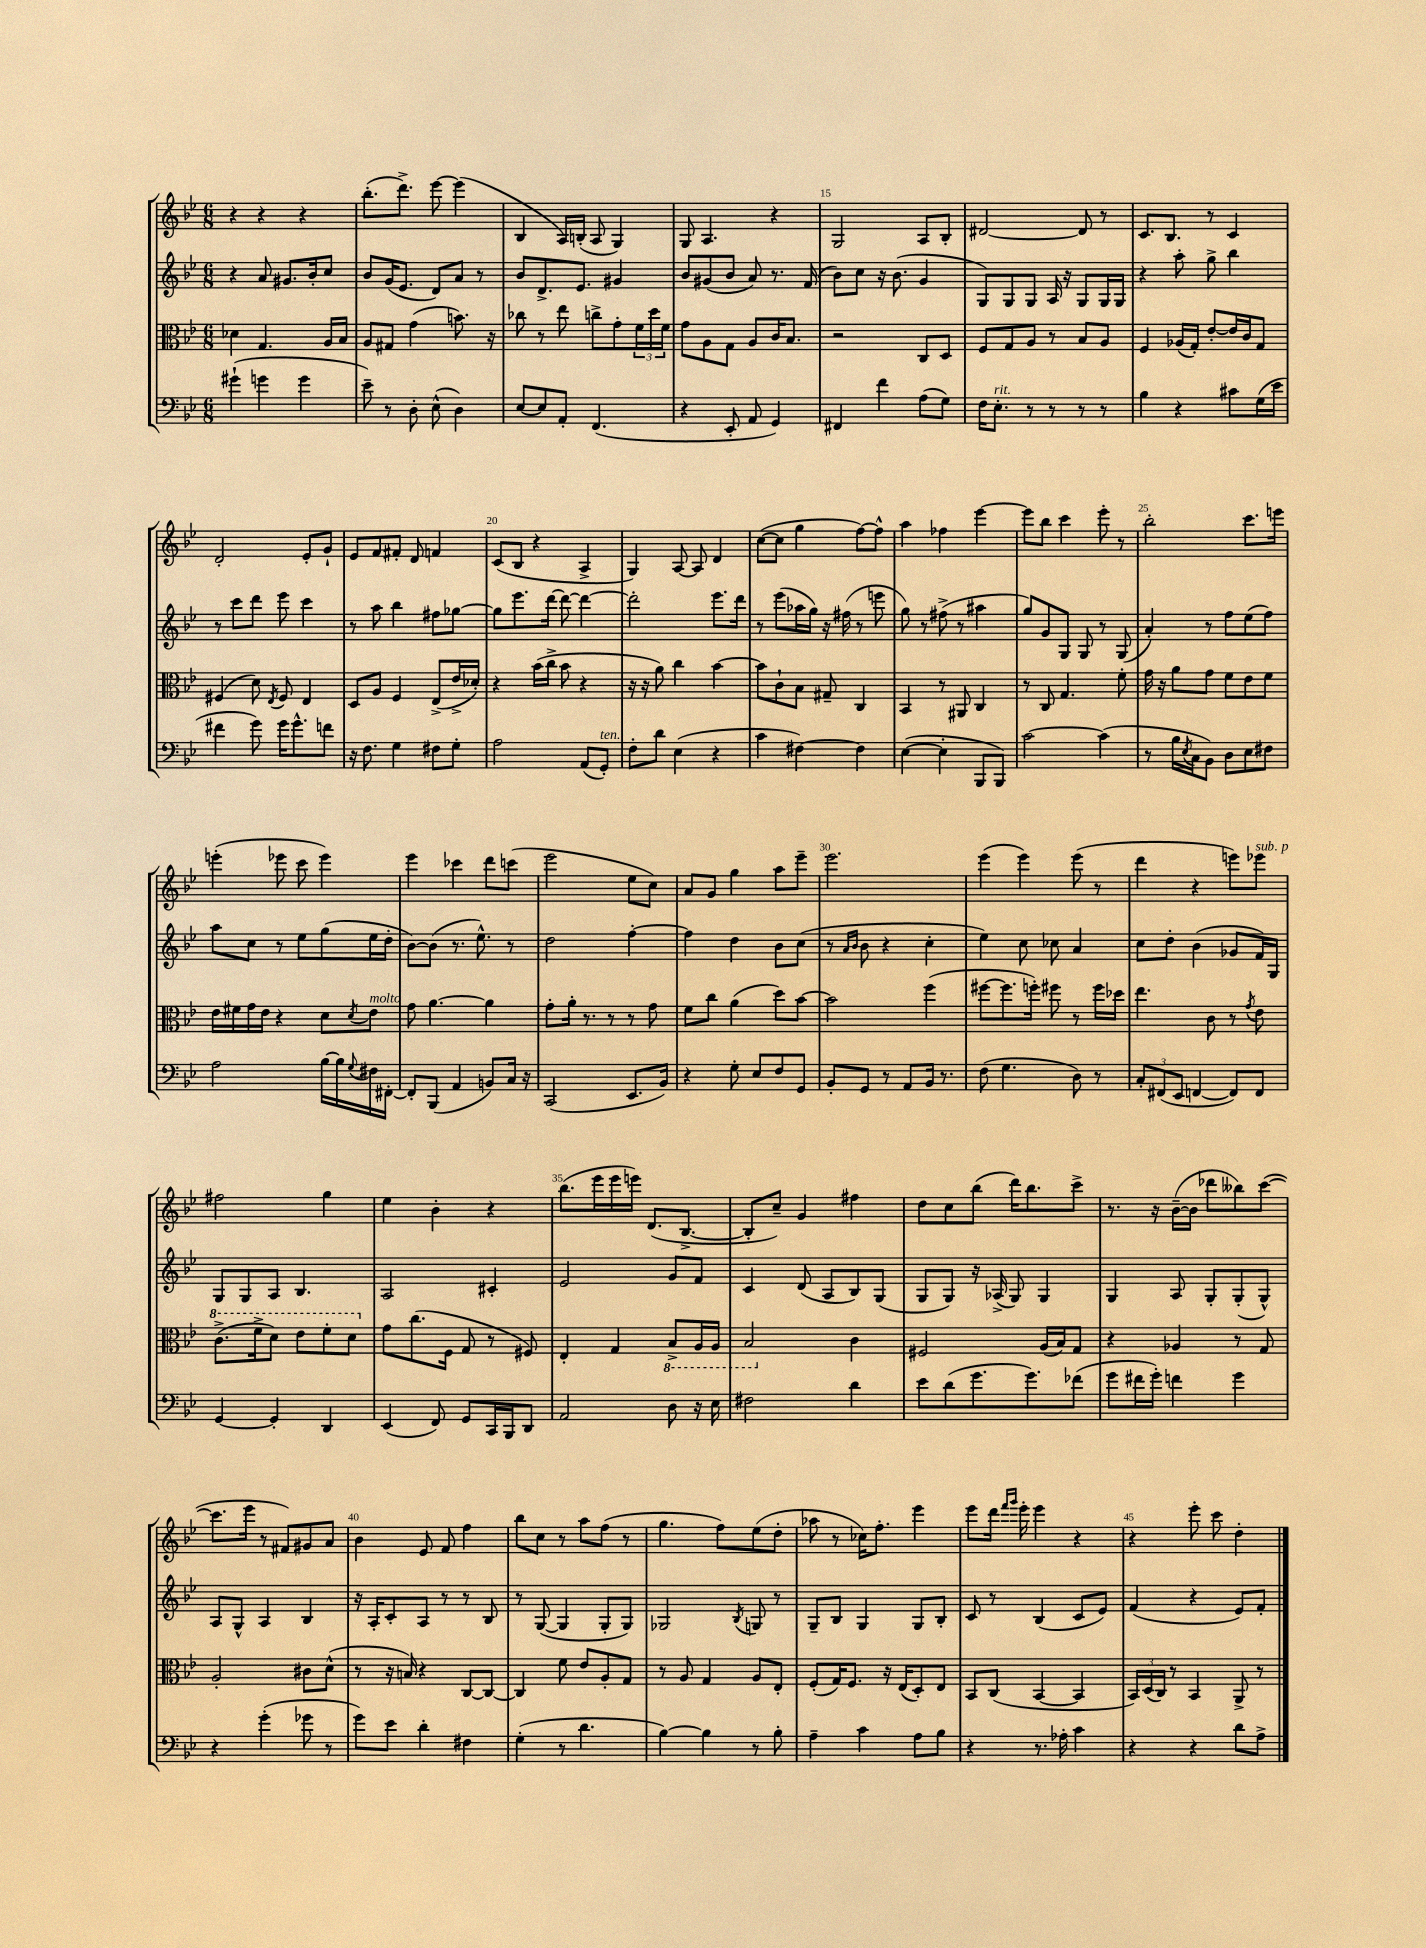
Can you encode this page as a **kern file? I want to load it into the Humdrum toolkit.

**kern	**kern	**kern	**kern
*part4	*part3	*part2	*part1
*staff4	*staff3	*staff2	*staff1
*clefF4	*clefC3	*clefG2	*clefG2
*k[b-e-]	*k[b-e-]	*k[b-e-]	*k[b-e-]
*M6/8	*M6/8	*M6/8	*M6/8
=11	=11	=11	=11
(4g#X`\	4d-X\	4r	4r
4gn\	4.G/	8a/	4r
.	.	8.g#X/L	.
4g\	.	.	4r
.	.	16b-'/k	.
.	16A/LL	8cc/J	.
.	16B-/JJ	.	.
=12	=12	=12	=12
8e-~\)	8A/L	8b-/L	(8.bb-'\L
8r	8G#X/J	(16g/K	.
.	.	8.e-/J	8.ddd^\J)
8D'\	(4g\	.	.
(8E-^^\	.	8d/L)	[8eee-\
4D\)	8.bn\)	8a/J	(4eee-\]
.	.	8r	.
.	16r	.	.
=13	=13	=13	=13
[8E-/L	8cc-X\	8b-/L	4B-/
8E-/]	8r	8.d^/	.
8AA'/J	8ee-\	.	16A/LL)
.	.	8.e-/J	(16Bn'/JJ
(4.FF/	8ccn^\L	.	8A/
.	8g'\	4g#X/	4G/)
.	24f\L	.	.
.	24dd\	.	.
.	24f\JJ	.	.
=14	=14	=14	=14
4r	8g\L	8b-/L	8G/
.	8A\	(8g#X/	4.A/
8EE-'/	8G\J	8b-/J	.
8AA/	8A/L	8a/)	.
4GG/)	16c/K	8.r	4r
.	8.B-/J	.	.
.	.	(16f/	.
=15	=15	=15	=15
4FF#X/	2r	8b-\L)	2G/
.	.	8cc\J	.
4f\	.	16r	.
.	.	(8.b-\	.
(8A\L	8C/L	4g/	8A/L
8G\J)	8D/J	.	8B-'/J
=16	=16	=16	=16
16F\KL	8F/L	8G/L)	[2d#X/
!LO:TX:a:i:t=rit.	!	!	!
8.E-'\J	.	.	.
.	8G/	8G/	.
8r	8A/J	8G/J	.
8r	8r	16A/	.
.	.	16r	.
8r	8B-/L	8G/L	8d#/]
8r	8A/J	16G/L	8r
.	.	16G/JJ	.
=17	=17	=17	=17
4B-\	4F/	4r	8.c/L
.	.	.	8.B-/J
4r	(16A-X/LL	8aa'\	.
.	16G'/JJ)	.	.
.	[8e-'/L	8gg^\	8r
8c#X\L	16e-/L]	4bb-\	4c/
.	16c/J	.	.
(16G\L	8G/J	.	.
16e-\JJ	.	.	.
!!LO:LB:g=z
=18	=18	=18	=18
4f#X\	(4F#X/	8r	2d'/
.	.	8ccc\L	.
8g\)	8d\)	8ddd\J	.
.	8qE-/	.	.
16g\KL	8F#/	8eee-\	.
8.g^^\	.	.	.
.	4E-/	4ccc\	8e-'/L
8fn\J	.	.	8g`/J
=19	=19	=19	=19
16r	8D/L	8r	8e-/L
8.F\	.	.	.
.	8A/J	8aa\	8f/
4G\	4F/	4bb-\	8f#X'/J
.	.	.	8d/
8F#X\L	(8E-^/L	8ff#X\L	4fn/
8G'\J	16e-^/L	[8gg-X\J	.
.	16d-X'/JJ)	.	.
=20	=20	=20	=20
2A\	4r	8gg-\L]	(8c/L
.	.	8.eee-\	8B-/J
.	(16b-\LL	.	4r
.	16cc^\JJ	[16ddd\Jk	.
.	8b-\	8ddd\_	.
(8AA/L	4r	4ddd\_	4A^/
!LO:TX:a:i:t=ten.	!	!	!
8GG'/J)	.	.	.
=21	=21	=21	=21
8F'\L	16r	2ddd'\]	4G/)
.	16r	.	.
8d\J	8a\)	.	.
(4E-\	4cc\	.	[8A/
.	.	.	8A/]
4r	[4b-\	8.eee-\L	4d/
.	.	16ddd\Jk	.
=22	=22	=22	=22
4c\	8b-\L]	8r	([8cc\L
.	8c`\	(8eee-\L	8cc\J]
[4F#X\)	8B-\J	16aa-X\L	4gg\
.	.	16gg\JJ)	.
.	8G#X~/	16r	.
.	.	(16ff#X\	.
4F#\]	4C/	8r	[8ff\L)
.	.	8eeen\	8ff^^\J]
=23	=23	=23	=23
([4E-\	4BB-/	8gg\)	4aa\
.	.	8r	.
4E-'\]	8r	(8ff#X^\	4ff-X\
.	8AA#X/	8r	.
8BBB-/L	4C/	4aa#X\	[4eee-\
8BBB-/J)	.	.	.
=24	=24	=24	=24
[2c\	8r	8gg/L)	8eee-\L]
.	8C/	8g/	8bb-\J
.	4.G/	8G/J	4ccc\
.	.	8G/	.
(4c\]	.	8r	8eee-'\
.	8f'\	(8G/	8r
=25	=25	=25	=25
8r	16g\	4a'/)	2bb-'\
.	16r	.	.
16B-\LL	8a\L	.	.
8qE-/	.	.	.
16C\J	.	.	.
8BB-\J)	8g\J	8r	.
8D\L	8f\L	8ff\L	.
8E-\	8e-\	(8ee-\	8.ccc\L
8F#X\J	8f\J	8ff\J)	.
.	.	.	16eeen\Jk
!!LO:LB:g=z
=26	=26	=26	=26
2A\	16e-\LL	8aa\L	(4eeen'\
.	16f#X\	.	.
.	16g\	8cc\J	.
.	16e-\JJ	.	.
.	4r	8r	8eee-X\
.	.	8ee-\L	8ccc\
[16B-\LL	8d\L	(8gg\	4eee-\)
16B-\]	.	.	.
8qqG/	8qd/	.	.
!	!LO:TX:a:i:t=molto	!	!
16F#X\	8e-\J	16ee-\L	.
[16FF#X'\JJ	.	16dd'\JJ	.
=27	=27	=27	=27
8FF#'/L]	8g\	[8b-\L)	4eee-\
(8BBB-/J	[4.a\	(8b-\J]	.
4AA/	.	8.r	4ccc-X\
.	.	8.ee-^^\)	.
8BBn/L)	4a\]	.	8ddd\L
16C/Jk	.	8r	(8cccn\J
16r	.	.	.
=28	=28	=28	=28
(2CC/	8g'\L	2dd\	2eee-\
.	16a'\Jk	.	.
.	8.r	.	.
.	8r	.	.
8.EE-/L	8r	[4ff'\	8ee-\L
.	8g\	.	8cc\J)
16BB-/Jk)	.	.	.
=29	=29	=29	=29
4r	8f\L	4ff\]	8a/L
.	8cc\J	.	8g/J
8G'\	(4a\	4dd\	4gg\
8E-/L	.	.	.
8F/	8dd\L)	8b-\L	8aa\L
8GG/J	[8b-\J	(8cc\J	8eee-~\J
=30	=30	=30	=30
8BB-'/L	2b-\]	8r	2.eee-\
.	.	16qqa/LL	.
.	.	16qqb-/JJ	.
8GG/J	.	8b-\	.
8r	.	4r	.
8AA/L	.	.	.
16BB-/Jk	(4ff\	4cc'\	.
8.r	.	.	.
=31	=31	=31	=31
(8F\	[8ff#X\L	4ee-\)	(4eee-\
4.G\	8.ff#\]	.	.
.	.	8cc\	4eee-\)
.	16ffn'\Jk)	.	.
.	8ff#X\	8cc-X\	.
8D\)	8r	4a/	(8eee-\
8r	16ff#\LL	.	8r
.	16dd-X\JJ	.	.
=32	=32	=32	=32
12C'/L	4.ee-\	8cc\L	4ddd\
(12FF#X/	.	.	.
.	.	8dd'\J	.
12EE-/J	.	.	.
[4FFn/	.	(4b-\	4r
.	8c\	.	.
8FF/L])	8r	8g-X/L	8eeen\L)
.	8qg/	.	.
!	!	!	!LO:TX:a:i:t=sub. p
8FF/J	8e-\	16f/L)	8eee-X\J
.	.	16G/JJ	.
!!LO:LB:g=z
=33	=33	=33	=33
*	*8va	*	*
[4GG/	(8.cc^\L	8G/L	2ff#X\
.	.	8G/	.
.	16ff^\k	.	.
4GG'/]	8dd\J)	8A/J	.
.	8ee-\L	4.B-/	.
4DD/	8ff'\	.	4gg\
.	8dd\J	.	.
=34	=34	=34	=34
*	*X8va	*	*
(4EE-/	8g\L	2A/	4ee-\
.	(8.cc\	.	.
8FF/)	.	.	4b-'\
.	16F\Jk	.	.
8GG/L	8G/	.	.
16CC/L	8r	4c#X'/	4r
16BBB-/J	.	.	.
8DD/J	8F#X/)	.	.
=35	=35	=35	=35
2AA/	4E-'/	2e-/	(8.bb-\L
.	.	.	16eee-\L
.	4G/	.	16eee-\
.	.	.	16eeen\JJ)
.	.	.	(8.d/L
*	*8ba	*	*
8D\	8BB-^/L	8g/L	.
.	.	.	[8.B-^/J
16r	16AA/L	8f/J	.
16E-\	16AA/JJ	.	.
=36	=36	=36	=36
2F#X\	2BB-/	4c/	8B-'/L]
.	.	.	8cc~/J)
.	.	(8d/	4g/
.	.	8A/L	.
*	*X8ba	*	*
4d\	4c\	8B-/)	4ff#X\
.	.	(8G/J	.
=37	=37	=37	=37
8e-\L	2F#X/	8G/L	8dd\L
(8d\	.	8G/J)	8cc\
8.g\	.	16r	(8bb-\J
.	.	(16A-X^/	.
.	.	8G/)	16ddd\KL)
8.g\)	.	.	8.bb-\
.	(16A/LL	4G/	.
.	16B-/J)	.	.
(8f-X\J	8G/J	.	8ccc^\J
=38	=38	=38	=38
8g\L	4r	4G/	8.r
16f#X\L	.	.	.
16g'\JJ)	.	.	16r
4fn\	4A-X/	8A/	([16b-~\LL
.	.	.	16b-\JJ]
.	.	8G'/L	8ddd-X\L
4g\	8r	(8G'/	8bb--X\)
.	8G/	8G^^/J)	([8ccc\J
!!LO:LB:g=z
=39	=39	=39	=39
4r	2A'/	8A/L	8.ccc\L]
.	.	8G^^/J	.
.	.	.	16eee-\Jk
(4g'\	.	4A/	8r
.	.	.	8f#X/L)
8g-X\	8c#X\L	4B-/	8g#X/
8r	(8d^^\J	.	8a/J
=40	=40	=40	=40
8g\L)	8r	16r	4b-\
.	.	16A'/KL	.
8e-\J	16r	8c'/	.
.	16Bn/)	.	.
4d'\	4r	8A/J	8e-/
.	.	8r	8f/
4F#X\	[8C/L	8r	4ff\
.	8C/J_	8B-/	.
=41	=41	=41	=41
(4G'\	4C/]	8r	8bb-\L
.	.	([8G/	8cc\J
8r	8f\	4G/]	8r
4.d\	8e-/L	.	8aa\L
.	8A'/	8G'/L	(8ff\J
.	8G/J	8G/J)	8r
=42	=42	=42	=42
[4B-\)	8r	2G-X/	4.gg\
.	8A/	.	.
4B-\]	4G/	.	.
.	.	.	8ff\L)
.	.	8qB-/	.
8r	8A/L	8Gn/	(8ee-\
8B-'\	8E-'/J	8r	8dd'\J
=43	=43	=43	=43
4A~\	(8F'/L	8G~/L	8aa-X\
.	16G/K)	8B-/J	8r
.	8.F/J	.	.
4c\	.	4G/	16cc-X\KL)
.	.	.	8.ff'\J
.	16r	.	.
.	(16E-/KL	.	.
8A\L	8D'/)	8G/L	4eee-\
8B-\J	8E-/J	8B-'/J	.
=44	=44	=44	=44
4r	8BB-/L	8c/	8eee-\L
.	(8C/J	8r	16ddd\Jk
.	.	.	16qqfff/LL
.	.	.	16qqggg/JJ
.	.	.	16eee-'\
8.r	[4BB-/	(4B-/	4eee-\
16A-X'\	.	.	.
4c\	4BB-/]	8c/L	4r
.	.	8e-/J)	.
=45	=45	=45	=45
4r	24BB-/LL)	(4f/	4r
.	(24D/	.	.
.	24C/JJ)	.	.
.	8r	.	.
4r	4BB-/	4r	8eee-'\
.	.	.	8ccc\
8d\L	8AA^/	8e-/L)	4dd'\
8A^\J	8r	8f'/J	.
==	==	==	==
*-	*-	*-	*-
